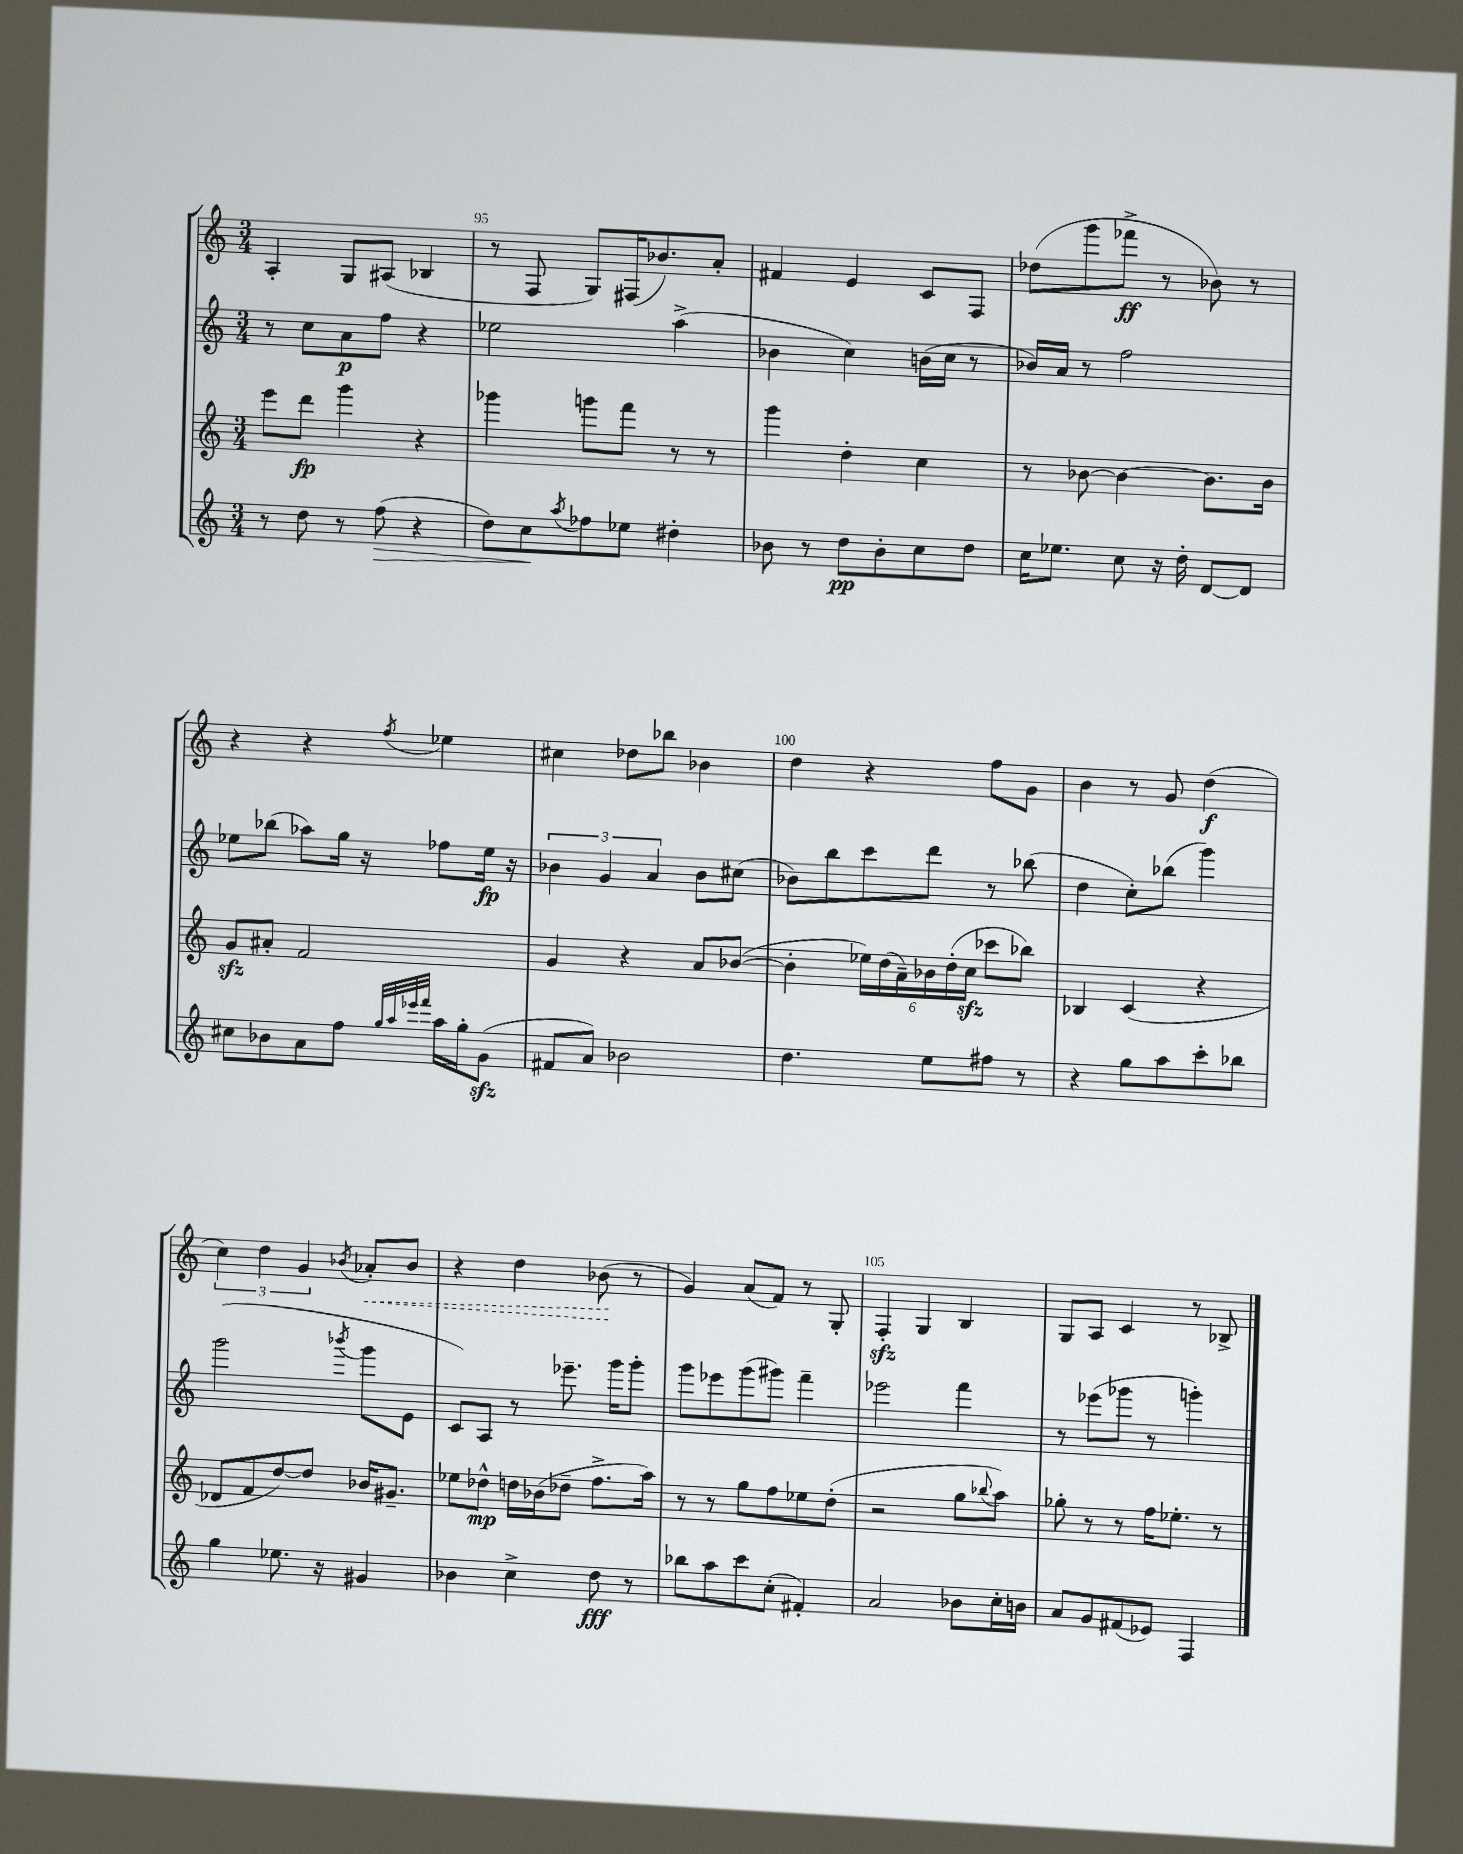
<<
\new StaffGroup <<
\new Staff = "s0" {
    \clef treble \key c \major \numericTimeSignature \time 3/4
    a4-. g8 ais8( bes4 |
    r8 f8 g8) fis16( bes'8.) a'8-. |
    fis'4 e'4 c'8 f8 |
    des''8( g'''8 fes'''8->\ff r8 bes'8) r8 |
    r4 r4 \acciaccatura { f''8 } ees''4 |
    cis''4 des''8 bes''8 bes'4 |
    d''4 r4 f''8 g'8 |
    b'4 r8 g'8 d''4\f( |
    \tuplet 3/2 { c''4) d''4 g'4 } \acciaccatura { bes'8 } \once \override Hairpin.style = #'dashed-line aes'8-.\< bes'8 |
    r4 d''4 bes'8\!( r8 |
    g'4) a'8( f'8) r8 g8-. |
    f4-.\sfz g4 b4 |
    g8 a8 c'4 r8 bes8-> \bar "|." |
}
\new Staff = "s1" {
    \clef treble \key c \major \numericTimeSignature \time 3/4
    r8 c''8 a'8\p f''8 r4 |
    ees''2 a''4->( |
    bes'4 c''4) b'16( c''16 r8 |
    bes'16) a'16 r8 f''2 |
    ees''8 bes''8( aes''8) g''16 r16 fes''8 ees''16\fp r16 |
    \tuplet 3/2 { bes'4 g'4 a'4 } bes'8 cis''8( |
    bes'8) b''8 c'''8 d'''8 r8 bes''8( |
    d''4 c''8-.) bes''8( g'''4) |
    g'''2( \acciaccatura { bes'''8 } g'''8 e'8 |
    c'8) a8 r8 ees'''8.-- g'''16 g'''8-. |
    g'''8 ees'''8 g'''8( gis'''8) f'''4-- |
    ees'''2 f'''4 |
    r8 ees'''8( ges'''8 r8 g'''4-.) \bar "|." |
}
\new Staff = "s2" {
    \clef treble \key c \major \numericTimeSignature \time 3/4
    e'''8 d'''8\fp g'''4 r4 |
    ges'''4 g'''8 f'''8 r8 r8 |
    g'''4 d''4-. c''4 |
    r8 bes'8~ bes'4~ bes'8. bes'16 |
    g'8\sfz ais'8-. f'2 |
    g'4 r4 a'8 bes'8~( |
    bes'4-. \tuplet 6/4 { ees''16) d''16( a'16--) bes'16 d''16-.( c''16\sfz } ces'''8 bes''8) |
    bes4 c'4( r4 |
    des'8 f'8 d''8~) d''8 bes'16 gis'8.-- |
    ees''8 des''8-^\mp d''16 bes'16( des''8-- f''8.-> a''16) |
    r8 r8 g''8 f''8 ees''8 d''8-.( |
    r2 g''8 \appoggiatura { bes''8 } a''8) |
    ges''8-. r8 r8 f''16 ees''8.-. r8 \bar "|." |
}
\new Staff = "s3" {
    \clef treble \key c \major \numericTimeSignature \time 3/4
    r8 d''8 r8 f''8\>( r4 |
    d''8) c''8\! \acciaccatura { a''8 } fes''8 ees''8 dis''4-. |
    bes'8 r8 d''8\pp bes'8-. c''8 d''8 |
    c''16 ees''8. c''8 r16 d''16-. d'8~ d'8 |
    cis''8 bes'8 a'8 f''8 \grace { g''32 a''32 ees'''32 f'''32 } a''16 g''16-. g'8\sfz( |
    fis'8 a'8) bes'2 |
    d''4. e''8 fis''8 r8 |
    r4 g''8 a''8 c'''8-. bes''8 |
    g''4 ees''8. r16 gis'4 |
    bes'4 c''4-> d''8\fff r8 |
    bes''8 a''8 c'''8 c''8-.( fis'4-.) |
    a'2 bes'8 c''16-. b'16 |
    a'8 g'8 fis'8( ees'8) f4 \bar "|." |
}
>>
>>
\layout { \context { \Score currentBarNumber = #94 \override BarNumber.break-visibility = ##(#f #t #t) barNumberVisibility = #(every-nth-bar-number-visible 5) } }
